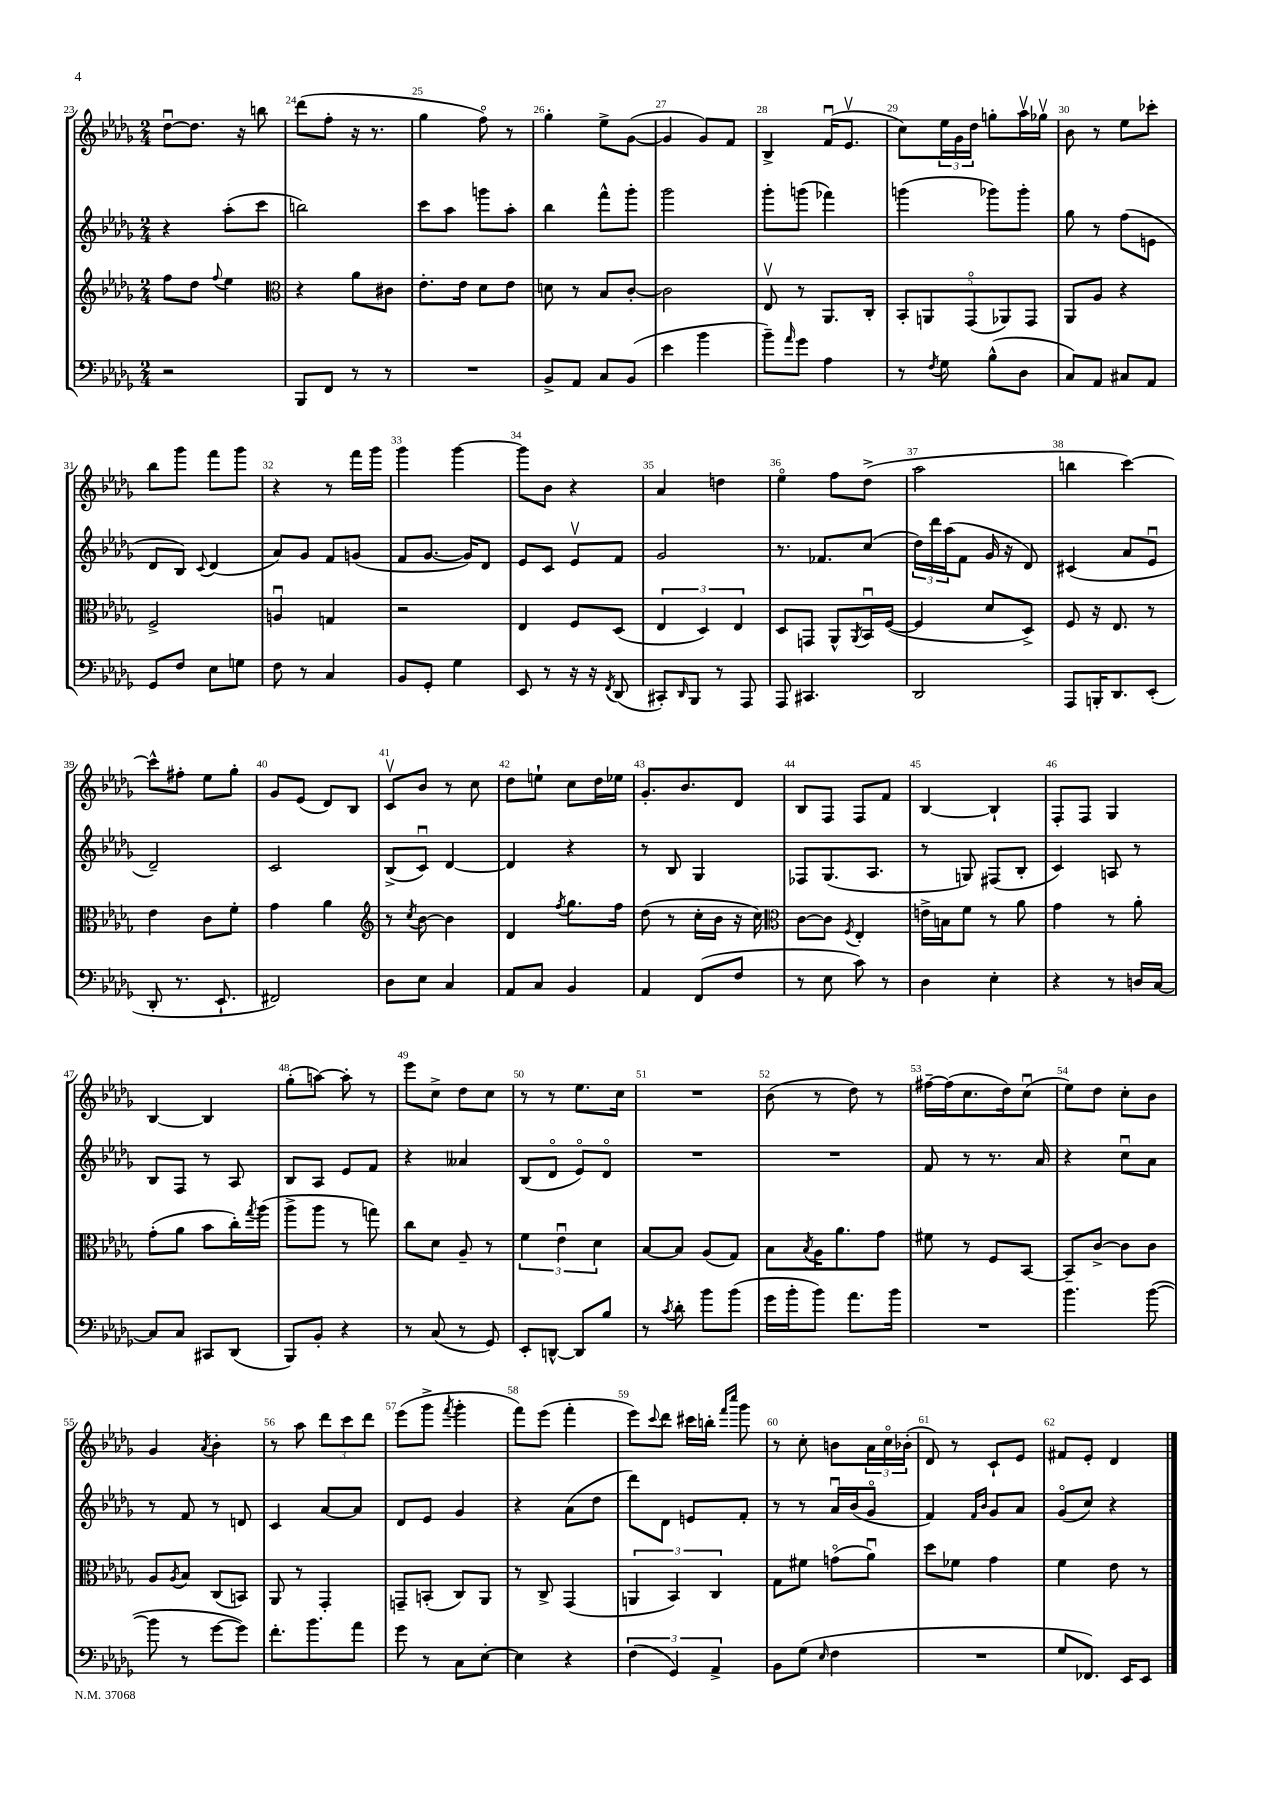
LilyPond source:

<<
\new StaffGroup <<
\new Staff = "s0" {
    \clef treble \key des \major \numericTimeSignature \time 2/4
    des''8~\downbow des''8. r16 b''8 |
    des'''8( f''8-. r16 r8. |
    ges''4 f''8\flageolet) r8 |
    ges''4-. ees''8-> ges'8~( |
    ges'4 ges'8) f'8 |
    bes4-> f'16\downbow( ees'8.\upbow |
    c''8) \tuplet 3/2 { ees''16 ges'16 des''16 } g''8-. aes''16\upbow ges''16\upbow |
    bes'8 r8 ees''8 ces'''8-. |
    bes''8 ges'''8 f'''8 ges'''8 |
    r4 r8 f'''16 ges'''16 |
    ges'''4 ges'''4~ |
    ges'''8 bes'8 r4 |
    aes'4 d''4 |
    ees''4\flageolet f''8 des''8->( |
    aes''2 |
    b''4 c'''4~) |
    c'''8-^ fis''8-. ees''8 ges''8-. |
    ges'8 ees'8( des'8) bes8 |
    c'8\upbow bes'8 r8 c''8 |
    des''8 e''8-! c''8 des''16 ees''16 |
    ges'8.-. bes'8. des'8 |
    bes8 f8 f8 f'8 |
    bes4~ bes4-! |
    f8-. f8 ges4 |
    bes4~ bes4 |
    ges''8-.( a''8~) a''8-. r8 |
    ees'''8 c''8-> des''8 c''8 |
    r8 r8 ees''8. c''16 |
    R2 |
    bes'8( r8 des''8) r8 |
    fis''16~-- fis''16( c''8. des''16) c''8\downbow( |
    ees''8) des''8 c''8-. bes'8 |
    ges'4 \acciaccatura { aes'8 } bes'4-. |
    r8 aes''8 \tuplet 3/2 { des'''8 c'''8 des'''8 } |
    ees'''8( ges'''8-> \acciaccatura { f'''8 } ges'''4-. |
    f'''8) ees'''8( f'''4-. |
    ees'''8) \appoggiatura { c'''8 } des'''8 cis'''16 b''16-. \grace { f'''16 c''''16 } ges'''8 |
    r8 c''8-. b'8 \tuplet 3/2 { aes'16 c''16\flageolet bes'16-.( } |
    des'8) r8 c'8-! ees'8 |
    fis'8 ees'8-. des'4 \bar "|." |
}
\new Staff = "s1" {
    \clef treble \key des \major \numericTimeSignature \time 2/4
    r4 aes''8-.( c'''8 |
    b''2) |
    c'''8 aes''8 g'''8 aes''8-. |
    bes''4 f'''8-^ ges'''8-. |
    ges'''2 |
    ges'''8-. g'''8( fes'''4) |
    g'''4( ges'''8) ges'''8-. |
    ges''8 r8 f''8( e'8 |
    des'8 bes8) \appoggiatura { c'8 } des'4( |
    aes'8) ges'8 f'8 g'8( |
    f'8 ges'8.~ ges'16) des'8 |
    ees'8 c'8 ees'8\upbow f'8 |
    ges'2 |
    r8. fes'8. c''8( |
    \tuplet 3/2 { des''16) des'''16 aes''16( } f'8 ges'16 r16 des'8) |
    cis'4( aes'8 ees'8\downbow |
    des'2--) |
    c'2 |
    bes8->( c'8\downbow) des'4~ |
    des'4 r4 |
    r8 bes8 ges4 |
    fes8 ges8.( aes8. |
    r8 g8) fis8( bes8-. |
    c'4) a8 r8 |
    bes8 f8 r8 aes8 |
    bes8 aes8 ees'8 f'8 |
    r4 aeses'4 |
    bes8( des'8\flageolet ees'8\flageolet) des'8\flageolet |
    R2 |
    R2 |
    f'8 r8 r8. aes'16 |
    r4 c''8\downbow aes'8 |
    r8 f'8 r8 d'8 |
    c'4 aes'8~ aes'8 |
    des'8 ees'8 ges'4 |
    r4 aes'8( des''8 |
    des'''8) des'8 e'8 f'8-. |
    r8 r8 aes'16\downbow bes'16( ges'8\flageolet |
    f'4) \grace { f'16 bes'16 } ges'8 aes'8 |
    ges'8\flageolet( c''8) r4 \bar "|." |
}
\new Staff = "s2" {
    \clef treble \key des \major \numericTimeSignature \time 2/4
    f''8 des''8 \appoggiatura { f''8 } ees''4 |
    \clef alto r4 aes'8 cis'8 |
    ees'8.-. ees'16 des'8 ees'8 |
    d'8 r8 bes8 c'8~-. |
    c'2 |
    ees8\upbow r8 aes,8. c16-. |
    \tuplet 5/4 { bes,8-. a,8 ges,8\flageolet( aes,8) ges,8 } |
    aes,8 aes8 r4 |
    f2-> |
    a4\downbow g4 |
    r2 |
    ees4 f8 des8( |
    \tuplet 3/2 { ees4 des4) ees4 } |
    des8 g,8 aes,8-^ \acciaccatura { aes,8 } bes,16\downbow f16~( |
    f4 des'8 des8->) |
    f8 r16 ees8. r8 |
    ees'4 c'8 f'8-. |
    ges'4 aes'4 |
    \clef treble r8 \acciaccatura { c''8 } bes'8~ bes'4 |
    des'4 \acciaccatura { f''8 } ges''8. f''16 |
    des''8( r8 c''16-. bes'16 r16 c''16) |
    \clef alto c'8~ c'8 \acciaccatura { f8 } ees4-. |
    e'16-> b16 f'8 r8 aes'8 |
    ges'4 r8 aes'8-. |
    ges'8-.( aes'8 bes'8 c''16-.) \acciaccatura { ges''8 } aes''16( |
    aes''8-> aes''8 r8 g''8) |
    c''8 des'8 aes8-- r8 |
    \tuplet 3/2 { f'4 ees'4\downbow des'4 } |
    bes8~ bes8 aes8( ges8) |
    bes8 \acciaccatura { bes8 } aes16 aes'8. ges'8 |
    fis'8 r8 f8 bes,8~ |
    bes,8-- c'8~-> c'8 c'8 |
    aes8 \acciaccatura { aes8 } bes8 c8( b,8) |
    aes,8 r8 ges,4-. |
    g,8-- b,8-.( c8) aes,8 |
    r8 c8-> ges,4( |
    \tuplet 3/2 { a,4 bes,4) c4 } |
    ges8 fis'8 g'8\flageolet( aes'8\downbow) |
    des''8 fes'8 ges'4 |
    f'4 ees'8 r8 \bar "|." |
}
\new Staff = "s3" {
    \clef bass \key des \major \numericTimeSignature \time 2/4
    r2 |
    bes,,8 f,8 r8 r8 |
    R2 |
    bes,8-> aes,8 c8 bes,8( |
    ees'4 bes'4 |
    bes'8--) \grace { aes'16 } ges'8 aes4 |
    r8 \acciaccatura { f8 } ges8 bes8-^( des8 |
    c8) aes,8 cis8 aes,8 |
    ges,8 f8 ees8 g8 |
    f8 r8 c4 |
    bes,8 ges,8-. ges4 |
    ees,8 r8 r16 r16 \acciaccatura { f,8 } des,8( |
    cis,8-.) \grace { des,16 } bes,,8 r8 aes,,8 |
    aes,,8 cis,4. |
    des,2 |
    aes,,8 b,,16-. des,8. ees,8-.( |
    des,8-. r8. ees,8.-! |
    fis,2) |
    des8 ees8 c4 |
    aes,8 c8 bes,4 |
    aes,4 f,8( f8 |
    r8 ees8 c'8) r8 |
    des4 ees4-. |
    r4 r8 d16 c16~ |
    c8 c8 cis,8 des,8( |
    bes,,8) bes,8-. r4 |
    r8 c8( r8 ges,8) |
    ees,8-. d,8~-^ d,8 bes8 |
    r8 \acciaccatura { c'8 } des'8-. bes'8 bes'8( |
    ges'16 bes'16-. bes'8) aes'8. bes'16 |
    R2 |
    bes'4. bes'8~( |
    bes'8 r8 ges'8~ ges'8) |
    f'8.-. bes'8. aes'8 |
    ges'8 r8 c8 ees8~-. |
    ees4 r4 |
    \tuplet 3/2 { f4( ges,4) aes,4-> } |
    bes,8 ges8( \grace { ees16 } f4 |
    R2 |
    ges8 fes,8.) ees,16 ees,8 \bar "|." |
}
>>
>>
\layout { \context { \Score currentBarNumber = #23 \override BarNumber.break-visibility = ##(#f #t #t) barNumberVisibility = #all-bar-numbers-visible } }
